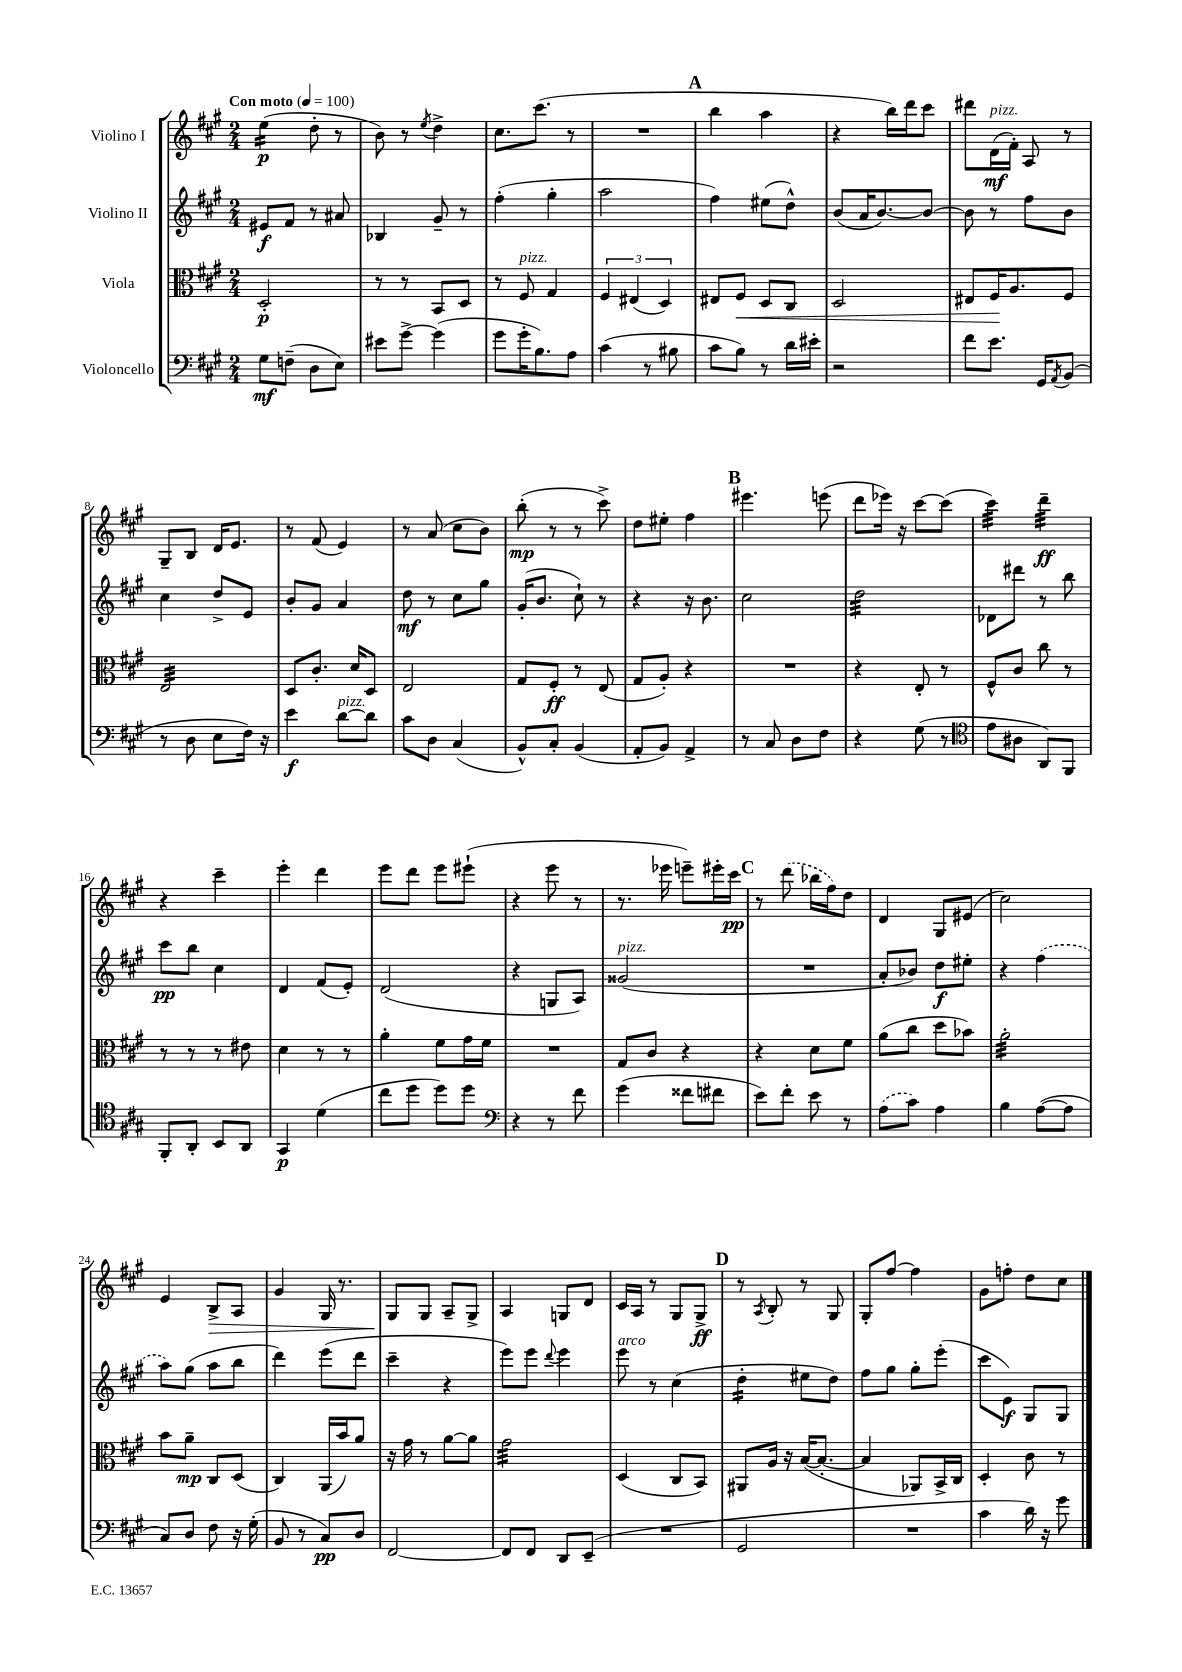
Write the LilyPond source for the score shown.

<<
\new StaffGroup <<
\new Staff = "s0" \with { instrumentName = "Violino I" } {
    \clef treble \key a \major \numericTimeSignature \time 2/4 \tempo "Con moto" 4 = 100
    e''4:16\p( d''8-. r8 |
    b'8) r8 \acciaccatura { e''8 } d''4-> |
    cis''8. cis'''8.( r8 |
    R2 |
    \mark \markup { \bold "A" } b''4 a''4 |
    r4 b''16) d'''16 cis'''8 |
    dis'''8 d'16\mf^\markup { \italic "pizz." }( fis'16-.) a8 r8 |
    gis8-- b8 d'16 e'8. |
    r8 fis'8( e'4) |
    r8 a'8( cis''8 b'8) |
    b''8-.\mp( r8 r8 cis'''8->) |
    d''8 eis''8-. fis''4 |
    \mark \markup { \bold "B" } eis'''4. e'''8( |
    d'''8 ees'''16) r16 cis'''8~ cis'''8( |
    cis'''4:32) d'''4:32--\ff |
    r4 cis'''4-- |
    e'''4-. d'''4 |
    e'''8 d'''8 e'''8 eis'''8-!( |
    r4 e'''8 r8 |
    r8. ees'''16 e'''8--) eis'''16-. cis'''16\pp |
    \mark \markup { \bold "C" } r8 \once \slurDashed d'''8( bes''16 fis''16) d''8 |
    d'4 gis8 eis'8( |
    cis''2) |
    e'4 b8->\> a8 |
    gis'4 gis16 r8. |
    gis8\! gis8 a8-- gis8-> |
    a4 g8 d'8 |
    cis'16 a16 r8 gis8 gis8->\ff |
    \mark \markup { \bold "D" } r8 \acciaccatura { a8 } b8-. r8 gis8 |
    gis8-. fis''8~ fis''4 |
    gis'8 f''8-. d''8 cis''8 \bar "|." |
}
\new Staff = "s1" \with { instrumentName = "Violino II" } {
    \clef treble \key a \major \numericTimeSignature \time 2/4
    eis'8\f fis'8 r8 ais'8 |
    bes4 gis'8-- r8 |
    fis''4-.( gis''4-. |
    a''2 |
    \mark \markup { \bold "A" } fis''4) eis''8( d''8-^) |
    b'8( a'16 b'8.~) b'8~ |
    b'8 r8 fis''8 b'8 |
    cis''4 d''8-> e'8 |
    b'8-. gis'8 a'4 |
    d''8\mf r8 cis''8 gis''8 |
    gis'16-.( b'8. cis''8-!) r8 |
    r4 r16 b'8. |
    \mark \markup { \bold "B" } cis''2 |
    d''2:32 |
    des'8 dis'''8 r8 b''8 |
    cis'''8\pp b''8 cis''4 |
    d'4 fis'8( e'8-.) |
    d'2( |
    r4 g8 a8) |
    gisis'2^\markup { \italic "pizz." }( |
    \mark \markup { \bold "C" } R2 |
    a'8-. bes'8) d''8\f eis''8-. |
    r4 \once \slurDashed fis''4( |
    a''8) gis''8( a''8 b''8 |
    d'''4) e'''8( d'''8 |
    cis'''4-- r4 |
    e'''8) e'''8 \appoggiatura { d'''8 } e'''4 |
    e'''8^\markup { \italic "arco" } r8 cis''4( |
    \mark \markup { \bold "D" } d''4:16-. eis''8 d''8) |
    fis''8 gis''8 gis''8-. e'''8-.( |
    cis'''8 e'8\f) gis8 gis8 \bar "|." |
}
\new Staff = "s2" \with { instrumentName = "Viola" } {
    \clef alto \key a \major \numericTimeSignature \time 2/4
    d2-.\p |
    r8 r8 b,8 d8 |
    r8 fis8^\markup { \italic "pizz." } gis4 |
    \tuplet 3/2 { fis4 eis4( d4) } |
    \mark \markup { \bold "A" } eis8 fis8\< d8 cis8 |
    d2 |
    eis8 fis16\! a8. fis8 |
    e2:32 |
    d8 cis'8.-. d'16 d8 |
    e2 |
    gis8 fis8-.\ff r8 e8( |
    gis8 a8-.) r4 |
    \mark \markup { \bold "B" } R2 |
    r4 e8-. r8 |
    fis8-^ cis'8 cis''8 r8 |
    r8 r8 r8 eis'8 |
    d'4 r8 r8 |
    a'4-. fis'8 gis'16 fis'16 |
    R2 |
    gis8 cis'8 r4 |
    \mark \markup { \bold "C" } r4 d'8 fis'8 |
    a'8( cis''8 d''8 bes'8) |
    a'2:32-. |
    b'8 a'8--\mp cis8 d8( |
    cis4) a,16( b'16) a'8 |
    r16 gis'16 r8 a'8~ a'8 |
    gis'2:32 |
    d4( cis8 b,8) |
    \mark \markup { \bold "D" } ais,8 a16 r16 b16~( b8.~-. |
    b4 aes,8) b,16-> cis16 |
    d4-. cis'8 r8 \bar "|." |
}
\new Staff = "s3" \with { instrumentName = "Violoncello" } {
    \clef bass \key a \major \numericTimeSignature \time 2/4
    gis8\mf f8--( d8 e8) |
    eis'8 gis'8~-> gis'4( |
    gis'8 gis'16-. b8.) a8 |
    cis'4( r8 bis8 |
    \mark \markup { \bold "A" } cis'8 b8) r8 d'16 eis'16-. |
    r2 |
    fis'8 e'8. gis,16 \acciaccatura { a,8 } b,8( |
    r8 d8 e8 fis16) r16 |
    e'4\f d'8~^\markup { \italic "pizz." } d'8 |
    cis'8 d8 cis4( |
    b,8-^) cis8-. b,4( |
    a,8-. b,8) a,4-> |
    \mark \markup { \bold "B" } r8 cis8 d8 fis8 |
    r4 gis8( r8 |
    \clef tenor e'8 ais8 a,8) fis,8 |
    fis,8-. a,8-. b,8 a,8 |
    gis,4\p d'4( |
    cis''8 d''8 d''8) d''8 |
    \clef bass r4 r8 fis'8 |
    gis'4( fisis'8 fis'8 |
    \mark \markup { \bold "C" } e'8) fis'8-. e'8 r8 |
    \once \slurDashed a8( cis'8) a4 |
    b4 a8~( a8 |
    cis8) d8 fis8 r16 gis16-.( |
    b,8 r8 cis8\pp) d8 |
    fis,2~ |
    fis,8 fis,8 d,8 e,8--( |
    R2 |
    \mark \markup { \bold "D" } gis,2 |
    R2 |
    cis'4 d'16) r16 gis'8 \bar "|." |
}
>>
>>
